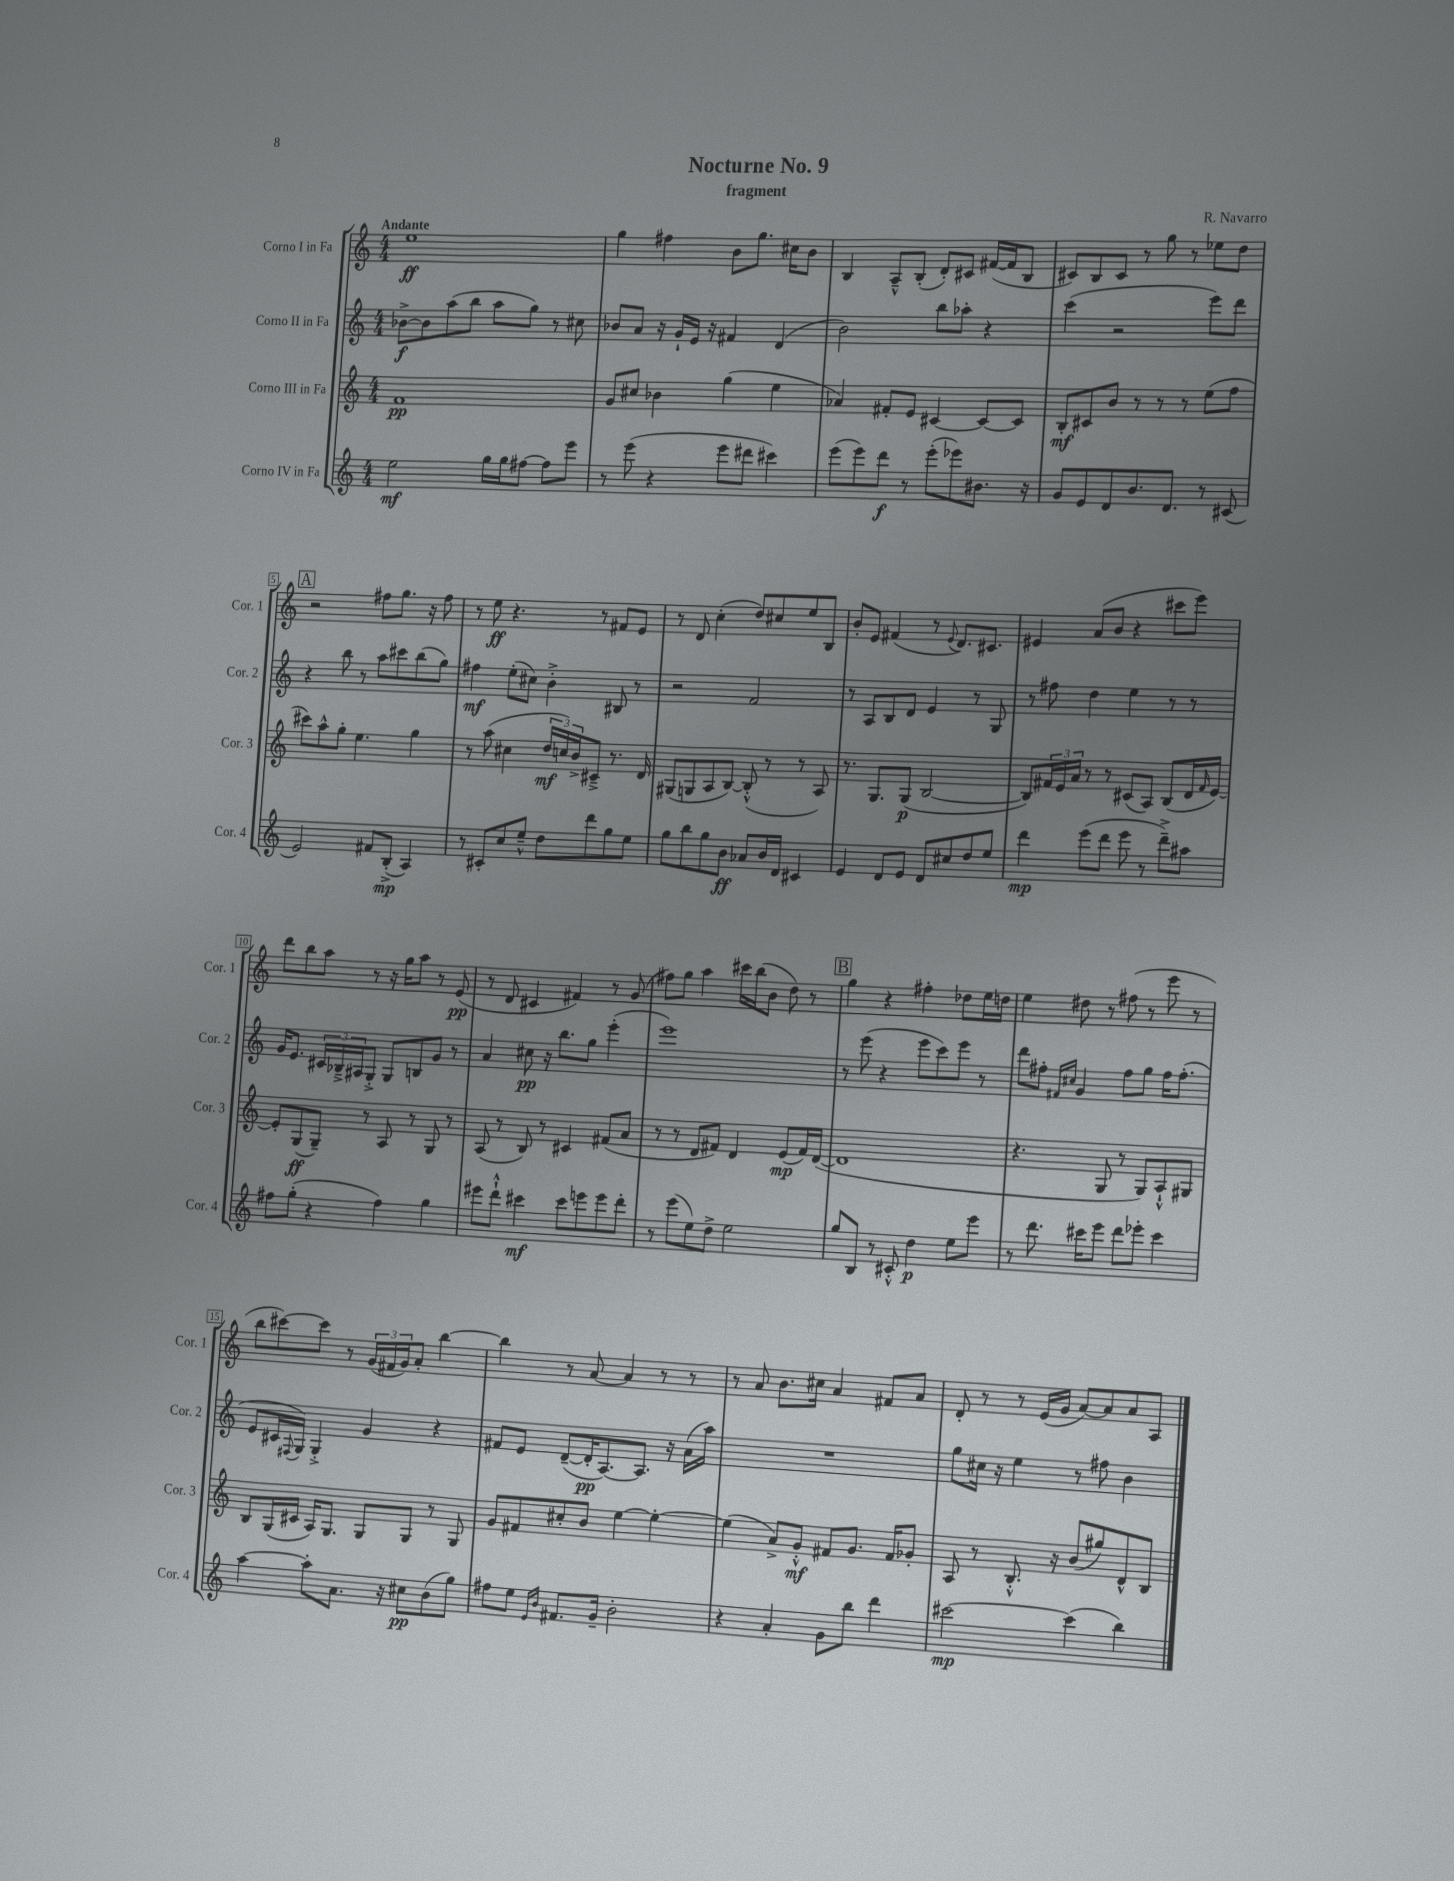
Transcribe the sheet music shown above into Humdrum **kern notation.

**kern	**kern	**kern	**kern
*staff4	*staff3	*staff2	*staff1
*clefG2	*clefG2	*clefG2	*clefG2
*k[]	*k[]	*k[]	*k[]
*M4/4	*M4/4	*M4/4	*M4/4
2ee	1f	[8b-^	1ee
.	.	8b-]	.
.	.	(8aa	.
.	.	8bb	.
16gg	.	8aa	.
16gg	.	.	.
[8ff#	.	8gg)	.
8ff#]	.	8r	.
8eee	.	8cc#	.
=	=	=	=
8r	8g	8b-	4gg
(8eee	8cc#	8a	.
4r	4b-	16r	4ff#
.	.	16g`	.
.	.	16e	.
.	.	16r	.
8eee	(4gg	4f#	8b
8ddd#	.	.	8.gg
4ccc#)	4ee	(4d	.
.	.	.	16cc#
.	.	.	8b
=	=	=	=
(8eee	4a-)	2b)	4B
8eee)	.	.	.
8ddd	8f#'	.	8A~^^
8r	8e	.	(8B'
(8eee'	[4c#	8bb	8d')
8eee-)	.	8aa-'	8c#
8.b#	8c#_	4r	([16f#
.	.	.	16f#]
.	8c#]	.	8B
16r	.	.	.
=	=	=	=
8g	8B'	(4ccc	8c#)
8e	8c#	.	8B
8d	8b	2r	8c#
8.b	8r	.	8r
.	8r	.	8gg
8.d	.	.	.
.	8r	.	8r
8r	(8ee	8eee)	8ee-
(8c#	8ff	8ddd	8dd
=	=	=	=
2e)	8ccc#)	4r	2r
.	8aa^^	.	.
.	8gg'	8bb	.
.	4.ee	8r	.
8f#	.	8aa	8ff#
(8B'^	.	8ccc#	8.gg
4A)	4gg	(8bb	.
.	.	.	16r
.	.	8gg)	8ff#
=	=	=	=
8r	8r	4ff#	8r
8c#'	(8aa	.	8ee
8cc	4cc#	(8ee'	4.r
8ee~^^	.	8cc#)	.
8dd	24dd	4b'^	.
.	24cc)	.	.
.	24b^	.	.
8ddd	8c#~^	.	8r
8gg	8.r	8B#	8f#
8ee	.	8r	8e
.	16d	.	.
=	=	=	=
8gg	(8G#	2r	8r
8bb	8G	.	8d
8gg	8A	.	(4cc'
8b	[8B)	.	.
8a-	(8B'^^]	2f	8dd)
16b	8r	.	8cc#
16d	.	.	.
4c#	8r	.	8ee
.	8A)	.	8B
=	=	=	=
4e	8.r	8r	8b'
.	.	8A	8e
.	8.G	.	.
8d	.	8B	(4f#
8e	(8G	8d	.
8d	[2B	4e	8r
.	.	.	8qqe
8cc#	.	.	8.d)
8dd	.	8r	.
.	.	.	8.c#
8ee	.	8G	.
=	=	=	=
4ddd	8B])	8r	4e#
.	24f#	8ff#	.
.	24e	.	.
.	24a	.	.
(8eee	8r	4dd	(8a
8ddd	8r	.	8b
8eee	(8c#	4ee	4r
8r	8A)	.	.
8ddd~^)	(8B	8r	8ccc#
8aa#	16d	8r	8eee)
.	16qqf#	.	.
.	[16e)	.	.
=	=	=	=
8ff#	8e']	16g	8ddd
.	.	8.e	.
(8gg'	(8G	.	8bb
4r	8G~)	24c#	8aa
.	.	24B-~^	.
.	.	24A#	.
.	8r	8G'^	8r
4ff#)	8A	8G	16r
.	.	.	16gg
.	8r	8B	8aa
4gg	8G	8g	8r
.	8r	8r	(8e
=	=	=	=
8eee#	(8A	4a	8r
8ddd`^^	8r	.	8d
4ccc#	8B)	8cc#	4c#
.	8r	16r	.
.	.	8.bb	.
8ccc#	4c#	.	4f#)
8eee	.	8gg	.
8eee	(8f#	(4eee'	8r
8ddd'	8a	.	(8g
=	=	=	=
8r	8r	1eee)	8ff#)
(8eee	8r	.	8gg
8ee)	8d	.	4aa
8dd^	8f#)	.	.
2ee	4d	.	16ccc#
.	.	.	(16bb
.	.	.	8b
.	(8e	.	8dd)
.	16f#)	.	8r
.	([16d	.	.
=	=	=	=
8gg	1d]	8r	4gg
8B	.	(8eee	.
8r	.	4r	4r
8c#'^^	.	.	.
4dd	.	8eee	4ff#'
.	.	8ccc)	.
8ee	.	8eee	8dd-
8eee	.	8r	16ee
.	.	.	16dd
=	=	=	=
8r	4.r	8ddd	4ee
8.ddd	.	8ff#'	.
.	.	16qqf#	.
.	.	16qqcc#	.
.	.	4g	8dd#
16ccc#	.	.	.
8eee	8G	.	8r
8ddd	8r	8ff#	(8ff#
8eee-'	8G)	8gg	8r
4ccc#	8A`^^	16ff#	8eee
.	.	(8.ff#'	.
.	8G#	.	8r
=	=	=	=
[4aa	8B	8e	8bb
.	(16G	16c#	[8ccc#)
.	.	8qqF#	.
.	16c#	16G)	.
8aa']	16A)	4G'^	8ccc#]
.	8.G	.	.
8.a	.	.	8r
.	8G	4g	(24g
.	.	.	24f#
16r	.	.	.
.	.	.	24g)
8cc#	8G	.	8a'
(8b	8r	4r	[4bb
8gg)	8G	.	.
=	=	=	=
8ff#	8g	8f#	4bb]
8ee	8f#	8e	.
16qqe	.	.	.
16qqb	.	.	.
8.f#	8cc#'	([8d~	8r
.	8b	16d']	[8a
16g~	.	[8.A)	.
2b'	[4ee	.	4a]
.	.	8.A]	.
.	4ee'_	.	8r
.	.	16r	.
.	.	(16a	8r
.	.	16aa)	.
=	=	=	=
4r	(4ee]	1r	8r
.	.	.	8a
4a'	8a^)	.	8.b
.	8g'^^	.	.
.	.	.	16cc#
8g	8f#	.	4a
8bb	8.g	.	.
4ddd	.	.	8f#
.	16f#	.	.
.	8g-'	.	8a
=	=	=	=
[2ccc#	8A	8gg	8d'
.	8r	16cc#	8r
.	.	16r	.
.	8.B'^^	4ee	8r
.	.	.	(16e
.	16r	.	16g
(4ccc#]	(8b	8r	[8a)
.	8gg#)	8ff#	8a]
4bb)	8d^^	4b	8a
.	8B	.	8A
==	==	==	==
*-	*-	*-	*-
